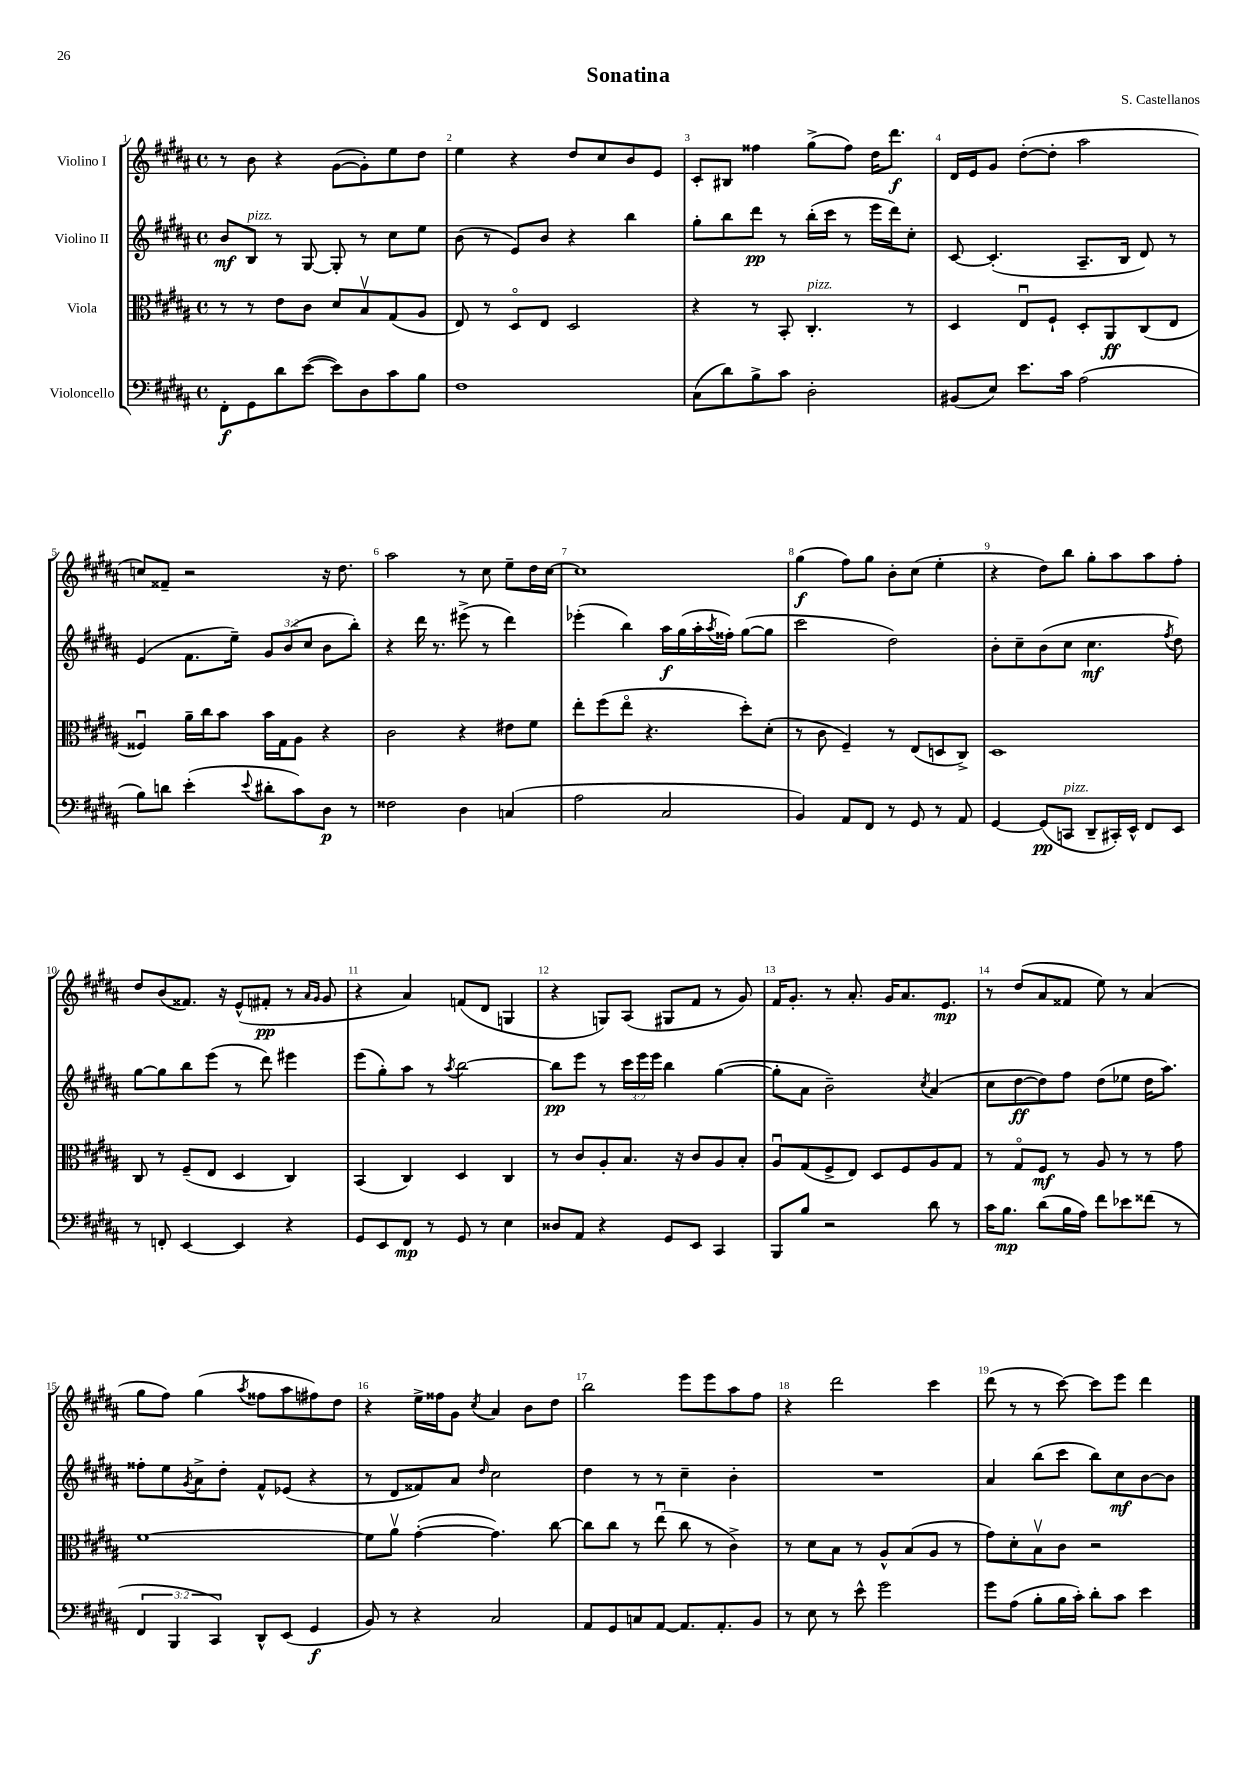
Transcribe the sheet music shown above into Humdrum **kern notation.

**kern	**dynam	**kern	**dynam	**kern	**dynam	**kern	**dynam
*part4	*part4	*part3	*part3	*part2	*part2	*part1	*part1
*staff4	*staff4	*staff3	*staff3	*staff2	*staff2	*staff1	*staff1
*I"Violoncello	*	*I"Viola	*	*I"Violino II	*	*I"Violino I	*
*clefF4	*	*clefC3	*	*clefG2	*	*clefG2	*
*k[f#c#g#d#a#]	*	*k[f#c#g#d#a#]	*	*k[f#c#g#d#a#]	*	*k[f#c#g#d#a#]	*
*M4/4	*	*M4/4	*	*M4/4	*	*M4/4	*
*met(c)	*	*met(c)	*	*met(c)	*	*met(c)	*
=1	=1	=1	=1	=1	=1	=1	=1
8FF#'\L	f	8r	.	8b/L	mf	8r	.
!	!	!	!	!LO:TX:a:i:t=pizz.	!	!	!
8GG#\	.	8r	.	8B/J	.	8b\	.
8d#\	.	8e\L	.	8r	.	4r	.
([8e\J	.	8c#\J	.	[8G#/	.	.	.
8e\L])	.	8d#/L	.	8G#'/]	.	([8g#\L	.
8D#\	.	8Bv/	.	8r	.	8g#'\])	.
8c#\	.	(8G#/	.	8cc#\L	.	8ee\	.
8B\J	.	8A#/J	.	8ee\J	.	8dd#\J	.
=2	=2	=2	=2	=2	=2	=2	=2
1F#	.	8E/)	.	(8b\	.	4ee\	.
.	.	8r	.	8r	.	.	.
.	.	8D#/L	.	8e/L)	.	4r	.
.	.	8E/J	.	8b/J	.	.	.
.	.	2D#/	.	4r	.	8dd#/L	.
.	.	.	.	.	.	8cc#/	.
.	.	.	.	4bb\	.	8b/	.
.	.	.	.	.	.	8e/J	.
=3	=3	=3	=3	=3	=3	=3	=3
(8C#\L	.	4r	.	8gg#'\L	.	8c#'/L	.
8d#\)	.	.	.	8bb\	.	8B#X/J	.
8B^\	.	8r	.	8ddd#\J	pp	4ff##X\	.
8c#\J	.	8BB'/	.	8r	.	.	.
!	!	!LO:TX:a:i:t=pizz.	!	!	!	!	!
2D#'\	.	4.C#'/	.	(16bb'\LL	.	(8gg#^\L	.
.	.	.	.	16ccc#\JJ	.	.	.
.	.	.	.	8r	.	8ff##\J)	.
.	.	.	.	16eee\LL	.	16dd#\KL	.
.	.	.	.	16ddd#\J)	.	8.ddd#\J	f
.	.	8r	.	8cc#'\J	.	.	.
=4	=4	=4	=4	=4	=4	=4	=4
(8BB#X/L	.	4D#/	.	[8c#/	.	16d#/LL	.
.	.	.	.	.	.	16e/J	.
8E/J)	.	.	.	(4.c#'/]	.	8g#/J	.
8.e\L	.	8Eu/L	.	.	.	([8dd#'\L	.
.	.	8F#`/J	.	.	.	8dd#'\J]	.
16c#\Jk	.	.	.	.	.	.	.
(2A#\	.	8D#'/L	.	8.A#~/L	.	2aa#\	.
.	.	8AA#/	ff	.	.	.	.
.	.	.	.	16B/Jk	.	.	.
.	.	(8C#/	.	8d#/)	.	.	.
.	.	8E/J	.	8r	.	.	.
!!LO:LB:g=z
=5	=5	=5	=5	=5	=5	=5	=5
8B\L)	.	4F##Xu/)	.	(4e/	.	8ccn/L)	.
8dn\J	.	.	.	.	.	8f##X~/J	.
(4e'\	.	16a#~\LL	.	8.f#\L	.	2r	.
.	.	16cc#\J	.	.	.	.	.
.	.	8b\J	.	.	.	.	.
.	.	.	.	16ee~\Jk)	.	.	.
8qqe/	.	.	.	.	.	.	.
8d#X'\L	.	16b\LL	.	12g#/L	.	.	.
.	.	16G#\J	.	.	.	.	.
.	.	.	.	(12b/	.	.	.
8c#\)	.	8A#\J	.	.	.	.	.
.	.	.	.	12cc#/J	.	.	.
8D#\J	p	4r	.	8b\L	.	16r	.
.	.	.	.	.	.	8.dd#\	.
8r	.	.	.	8bb'\J)	.	.	.
=6	=6	=6	=6	=6	=6	=6	=6
2F##X\	.	2c#\	.	4r	.	2aa#\	.
.	.	.	.	16ddd#\	.	.	.
.	.	.	.	8.r	.	.	.
4D#\	.	4r	.	(8eee#X^\	.	8r	.
.	.	.	.	8r	.	8cc#\	.
(4Cn/	.	8e#X\L	.	4ddd#\)	.	8ee~\L	.
.	.	8f#\J	.	.	.	16dd#\L	.
.	.	.	.	.	.	[16cc#\JJ	.
=7	=7	=7	=7	=7	=7	=7	=7
2A#\	.	8ee'\L	.	(4eee-X'\	.	1cc#]	.
.	.	(8ff#\	.	.	.	.	.
.	.	8ee\J	.	4bb\)	.	.	.
.	.	4.r	.	.	.	.	.
2C#/	.	.	.	16aa#\LL	f	.	.
.	.	.	.	(16gg#\	.	.	.
.	.	.	.	16aa#'\	.	.	.
.	.	.	.	8qaa#/	.	.	.
.	.	.	.	16ff##X'\JJ)	.	.	.
.	.	8dd#'\L)	.	([8gg#\L	.	.	.
.	.	(8d#'\J	.	8gg#\J]	.	.	.
=8	=8	=8	=8	=8	=8	=8	=8
4BB/)	.	8r	.	2ccc#\	.	(4gg#\	f
.	.	8c#\	.	.	.	.	.
8AA#/L	.	4F#~/)	.	.	.	8ff#\L)	.
8FF#/J	.	.	.	.	.	8gg#\J	.
8r	.	8r	.	2dd#\)	.	8b'\L	.
8GG#/	.	(8E/L	.	.	.	(8cc#\J	.
8r	.	8Dn/	.	.	.	4ee'\	.
8AA#/	.	8C#^/J)	.	.	.	.	.
=9	=9	=9	=9	=9	=9	=9	=9
[4GG#/	.	1D#	.	8b'\L	.	4r	.
.	.	.	.	8cc#~\	.	.	.
(8GG#/L]	pp	.	.	(8b\	.	8dd#\L)	.
!LO:TX:a:i:t=pizz.	!	!	!	!	!	!	!
8CCn/J	.	.	.	8cc#\J	.	8bb\J	.
8DD#~/L	.	.	.	4.cc#\	mf	8gg#'\L	.
16CC#X'/L)	.	.	.	.	.	8aa#\	.
16EE^^/JJ	.	.	.	.	.	.	.
8FF#/L	.	.	.	.	.	8aa#\	.
.	.	.	.	8qff#/	.	.	.
8EE/J	.	.	.	8dd#\)	.	8ff#'\J	.
!!LO:LB:g=z
=10	=10	=10	=10	=10	=10	=10	=10
8r	.	8C#/	.	[8gg#\L	.	8dd#/L	.
8FFn'/	.	8r	.	8gg#\]	.	(8b/	.
[4EE/	.	(8F#~/L	.	8bb\	.	8.f##X/J)	.
.	.	8E/J	.	(8eee\J	.	.	.
.	.	.	.	.	.	16r	.
4EE/]	.	4D#/	.	8r	.	(8e^^/L	.
.	.	.	.	8ddd#\)	.	8f#X'/J	pp
4r	.	4C#/)	.	4eee#X\	.	8r	.
.	.	.	.	.	.	16qqa#/LL	.
.	.	.	.	.	.	16qqg#/JJ	.
.	.	.	.	.	.	8g#/	.
=11	=11	=11	=11	=11	=11	=11	=11
8GG#/L	.	(4BB/	.	(8eee\L	.	4r	.
8EE/	.	.	.	8gg#'\)	.	.	.
8FF#/J	mp	4C#/)	.	8aa#\J	.	4a#/)	.
8r	.	.	.	8r	.	.	.
.	.	.	.	8qaa#/	.	.	.
8GG#/	.	4D#/	.	[2bb\	.	(8fn/L	.
8r	.	.	.	.	.	8d#/J	.
4E\	.	4C#/	.	.	.	4Gn/	.
=12	=12	=12	=12	=12	=12	=12	=12
8D##X/L	.	8r	.	8bb\L]	pp	4r	.
8AA#/J	.	8c#/L	.	8eee\J	.	.	.
4r	.	8A#'/	.	8r	.	8Gn/L)	.
.	.	8.B/J	.	24ccc#\LL	.	(8A#/J	.
.	.	.	.	24eee\	.	.	.
.	.	.	.	24eee\JJ	.	.	.
8GG#/L	.	.	.	4bb\	.	8G#X/L	.
.	.	16r	.	.	.	.	.
8EE/J	.	8c#/L	.	.	.	8f#/J	.
4CC#/	.	8A#/	.	([4gg#\	.	8r	.
.	.	8B'/J	.	.	.	8g#/)	.
=13	=13	=13	=13	=13	=13	=13	=13
8BBB/L	.	8A#u/L	.	8gg#'\L]	.	16f#/KL	.
.	.	.	.	.	.	8.g#'/J	.
8B/J	.	(8G#/	.	8a#\J	.	.	.
2r	.	8F#^/	.	2b~\)	.	8r	.
.	.	8E/J)	.	.	.	8.a#'/	.
.	.	8D#/L	.	.	.	.	.
.	.	.	.	.	.	16g#/KL	.
.	.	8F#/	.	.	.	8.a#/	.
.	.	.	.	8qcc#/	.	.	.
8d#\	.	8A#/	.	(4a#/	.	.	.
.	.	.	.	.	.	8.e/J	mp
8r	.	8G#/J	.	.	.	.	.
=14	=14	=14	=14	=14	=14	=14	=14
16c#\KL	.	8r	.	8cc#\L	.	8r	.
8.B\J	mp	.	.	.	.	.	.
.	.	8G#/L	.	[8dd#\	ff	(8dd#/L	.
(8d#\L	.	8F#/J	mf	8dd#\])	.	8a#/	.
16B\L	.	8r	.	8ff#\J	.	8f##X/J	.
16A#\JJ)	.	.	.	.	.	.	.
8f#\L	.	8A#/	.	(8dd#\L	.	8ee\)	.
8e-X\	.	8r	.	8ee-X\J	.	8r	.
(8f##X\J	.	8r	.	16dd#\KL	.	(4a#/	.
.	.	.	.	8.aa#\J)	.	.	.
8r	.	8g#\	.	.	.	.	.
!!LO:LB:g=z
=15	=15	=15	=15	=15	=15	=15	=15
6FF#/	.	[1f#	.	8ff##X'\L	.	8gg#\L	.
.	.	.	.	8ee\	.	8ff#\J)	.
6BBB/	.	.	.	.	.	.	.
.	.	.	.	8qg#/	.	.	.
.	.	.	.	8a#^\	.	(4gg#\	.
6CC#/)	.	.	.	.	.	.	.
.	.	.	.	8dd#'\J	.	.	.
.	.	.	.	.	.	8qaa#/	.
8DD#^^/L	.	.	.	8f#^^/L	.	8ff##X\L	.
(8EE/J	.	.	.	(8e-X/J	.	8aa#\	.
4GG#/	f	.	.	4r	.	8ff#X\)	.
.	.	.	.	.	.	8dd#\J	.
=16	=16	=16	=16	=16	=16	=16	=16
8BB/)	.	8f#\L]	.	8r	.	4r	.
8r	.	8a#v\J	.	8d#/L	.	.	.
4r	.	([4g#'\	.	8f##X/)	.	16ee^\LL	.
.	.	.	.	.	.	16ff##X\J	.
.	.	.	.	8a#/J	.	8g#\J	.
.	.	.	.	16qqdd#/	.	8qcc#/	.
2C#/	.	4.g#\])	.	2cc#\	.	4a#/	.
.	.	.	.	.	.	8b\L	.
.	.	[8cc#\	.	.	.	8dd#\J	.
=17	=17	=17	=17	=17	=17	=17	=17
8AA#/L	.	8cc#\L]	.	4dd#\	.	2bb\	.
8GG#/	.	8cc#\J	.	.	.	.	.
8Cn/	.	8r	.	8r	.	.	.
[8AA#/J	.	(8eeu\	.	8r	.	.	.
8.AA#/L]	.	8cc#\	.	4cc#~\	.	8eee\L	.
.	.	8r	.	.	.	8eee\	.
8.AA#'/	.	.	.	.	.	.	.
.	.	4c#^\)	.	4b'\	.	8aa#\	.
8BB/J	.	.	.	.	.	8ff#\J	.
=18	=18	=18	=18	=18	=18	=18	=18
8r	.	8r	.	1r	.	4r	.
8E\	.	8d#\L	.	.	.	.	.
8r	.	8B\J	.	.	.	2ddd#\	.
8e^^\	.	8r	.	.	.	.	.
2g#\	.	8A#^^/L	.	.	.	.	.
.	.	(8B/	.	.	.	.	.
.	.	8A#/J	.	.	.	4ccc#\	.
.	.	8r	.	.	.	.	.
=19	=19	=19	=19	=19	=19	=19	=19
8g#\L	.	8g#\L)	.	4a#/	.	(8ddd#\	.
(8A#\J	.	8d#'\	.	.	.	8r	.
8B'\L	.	8Bv\	.	(8bb\L	.	8r	.
16B\L	.	8c#\J	.	8ccc#\J	.	[8ccc#\)	.
16c#'\JJ)	.	.	.	.	.	.	.
8d#'\L	.	2r	.	8bb\L)	.	8ccc#\L]	.
8c#\J	.	.	.	8cc#\	mf	8eee\J	.
4e\	.	.	.	[8b\	.	4ddd#\	.
.	.	.	.	8b\J]	.	.	.
==	==	==	==	==	==	==	==
*-	*-	*-	*-	*-	*-	*-	*-
